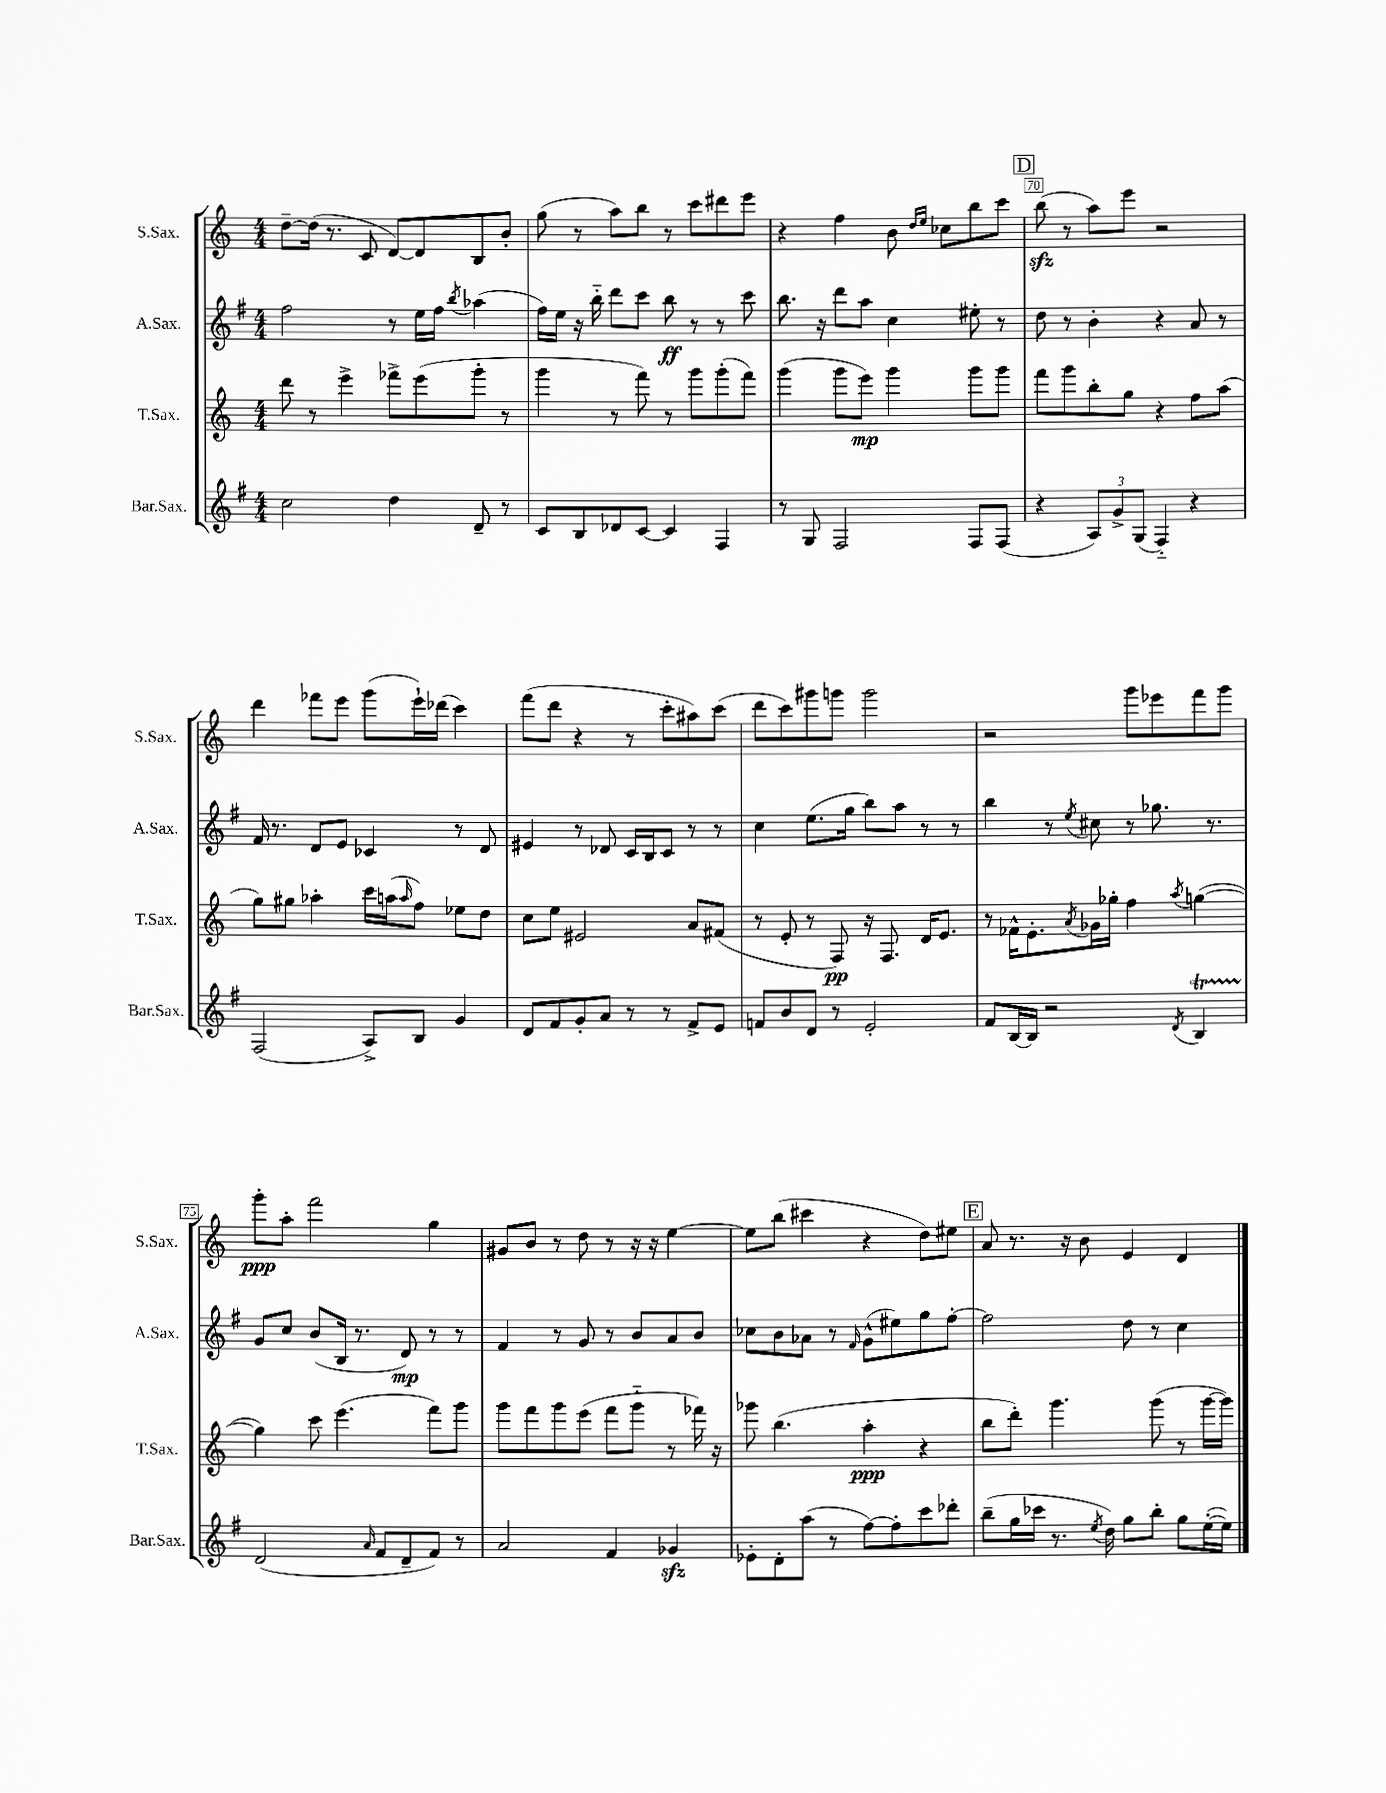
<<
\new StaffGroup <<
\new Staff = "s0" \with { instrumentName = "S.Sax." shortInstrumentName = "S.Sax." } {
    \clef treble \key c \major \numericTimeSignature \time 4/4
    d''8~-- d''16( r8. c'8 d'8~) d'8 b8 b'8-. |
    g''8( r8 a''8) b''8 r8 c'''8 dis'''8 e'''8 |
    r4 f''4 b'8 \grace { d''16 e''16 } ces''8 b''8 c'''8 |
    \mark \markup { \box "D" } b''8\sfz( r8 a''8) e'''8 r2 |
    d'''4 fes'''8 e'''8 g'''8( e'''16-!) des'''16( c'''4) |
    f'''8( d'''8 r4 r8 c'''8-. ais''8) c'''8( |
    d'''8 c'''8) gis'''8 g'''8 g'''2 |
    r2 g'''8 ees'''8 f'''8 g'''8 |
    g'''8-.\ppp a''8-. f'''2 g''4 |
    gis'8 b'8 r8 d''8 r8 r16 r16 e''4~ |
    e''8 b''8( cis'''4 r4 d''8) eis''8 |
    \mark \markup { \box "E" } a'8 r8. r16 b'8 e'4 d'4 \bar "|." |
}
\new Staff = "s1" \with { instrumentName = "A.Sax." shortInstrumentName = "A.Sax." } {
    \clef treble \key g \major \numericTimeSignature \time 4/4
    fis''2 r8 e''16 fis''16 \acciaccatura { b''8 } aes''4( |
    fis''16) e''16 r16 b''16-_ d'''8 c'''8 b''8\ff r8 r8 c'''8 |
    b''8. r16 d'''8 a''8 c''4 eis''8-. r8 |
    \mark \markup { \box "D" } d''8 r8 b'4-. r4 a'8 r8 |
    fis'16 r8. d'8 e'8 ces'4 r8 d'8 |
    eis'4 r8 des'8 c'16 b16 c'8 r8 r8 |
    c''4 e''8.( g''16 b''8) a''8 r8 r8 |
    b''4 r8 \acciaccatura { e''8 } cis''8 r8 ges''8. r8. |
    g'8 c''8 b'8( b16 r8. d'8\mp) r8 r8 |
    fis'4 r8 g'8 r8 b'8 a'8 b'8 |
    ces''8 b'8 aes'8 r8 \grace { fis'16 } g'8-^( eis''8) g''8 fis''8~-. |
    \mark \markup { \box "E" } fis''2 d''8 r8 c''4 \bar "|." |
}
\new Staff = "s2" \with { instrumentName = "T.Sax." shortInstrumentName = "T.Sax." } {
    \clef treble \key c \major \numericTimeSignature \time 4/4
    d'''8 r8 e'''4-> fes'''8-> e'''8( g'''8-. r8 |
    g'''4 r8 f'''8) r8 g'''8 g'''8-.( f'''8) |
    g'''4( g'''8 e'''8\mp) g'''4 g'''8 g'''8 |
    \mark \markup { \box "D" } f'''8 g'''8 b''8-. g''8 r4 f''8 a''8( |
    g''8) gis''8 aes''4-. c'''16 a''16( \grace { a''16 } f''8) ees''8 d''8 |
    c''8 e''8 eis'2 a'8 fis'8( |
    r8 e'8-. r8 f8\pp) r16 f8. d'16 e'8. |
    r8 fes'16-^ e'8.-. \acciaccatura { a'8 } ges'16 ges''16-. f''4 \acciaccatura { a''8 } g''4~( |
    g''4) c'''8 e'''4.( f'''8) g'''8 |
    g'''8 f'''8 g'''8 e'''8( f'''8 g'''8-_ r8 fes'''16) r16 |
    ges'''8 b''4.( a''4-.\ppp r4 |
    \mark \markup { \box "E" } b''8 d'''8-.) g'''4. g'''8( r8 g'''16~ g'''16) \bar "|." |
}
\new Staff = "s3" \with { instrumentName = "Bar.Sax." shortInstrumentName = "Bar.Sax." } {
    \clef treble \key g \major \numericTimeSignature \time 4/4
    c''2 d''4 d'8-- r8 |
    c'8 b8 des'8 c'8~ c'4 fis4 |
    r8 g8 fis2 fis8 fis8( |
    \mark \markup { \box "D" } r4 \tuplet 3/2 { a8) g'8-> g8( } fis4-_) r4 |
    fis2( a8->) b8 g'4 |
    d'8 fis'8 g'8-. a'8 r8 r8 fis'8-> e'8 |
    f'8 b'8 d'8 r8 e'2-. |
    fis'8 b16~ b16 r2 \acciaccatura { d'8 } b4\startTrillSpan |
    d'2\stopTrillSpan( \grace { a'16 } fis'8 d'8-- fis'8) r8 |
    a'2 fis'4 ges'4\sfz |
    ees'8-. d'8-. a''8( r8 fis''8~) fis''8-. c'''8 des'''8-. |
    \mark \markup { \box "E" } b''8--( g''16 ces'''16 r8. \acciaccatura { e''8 } d''16) g''8 b''8-. g''8 e''16~-.( e''16) \bar "|." |
}
>>
>>
\layout { \context { \Score currentBarNumber = #67 \override BarNumber.break-visibility = ##(#f #t #t) barNumberVisibility = #(every-nth-bar-number-visible 5) \override BarNumber.stencil = #(make-stencil-boxer 0.1 0.3 ly:text-interface::print) } }
